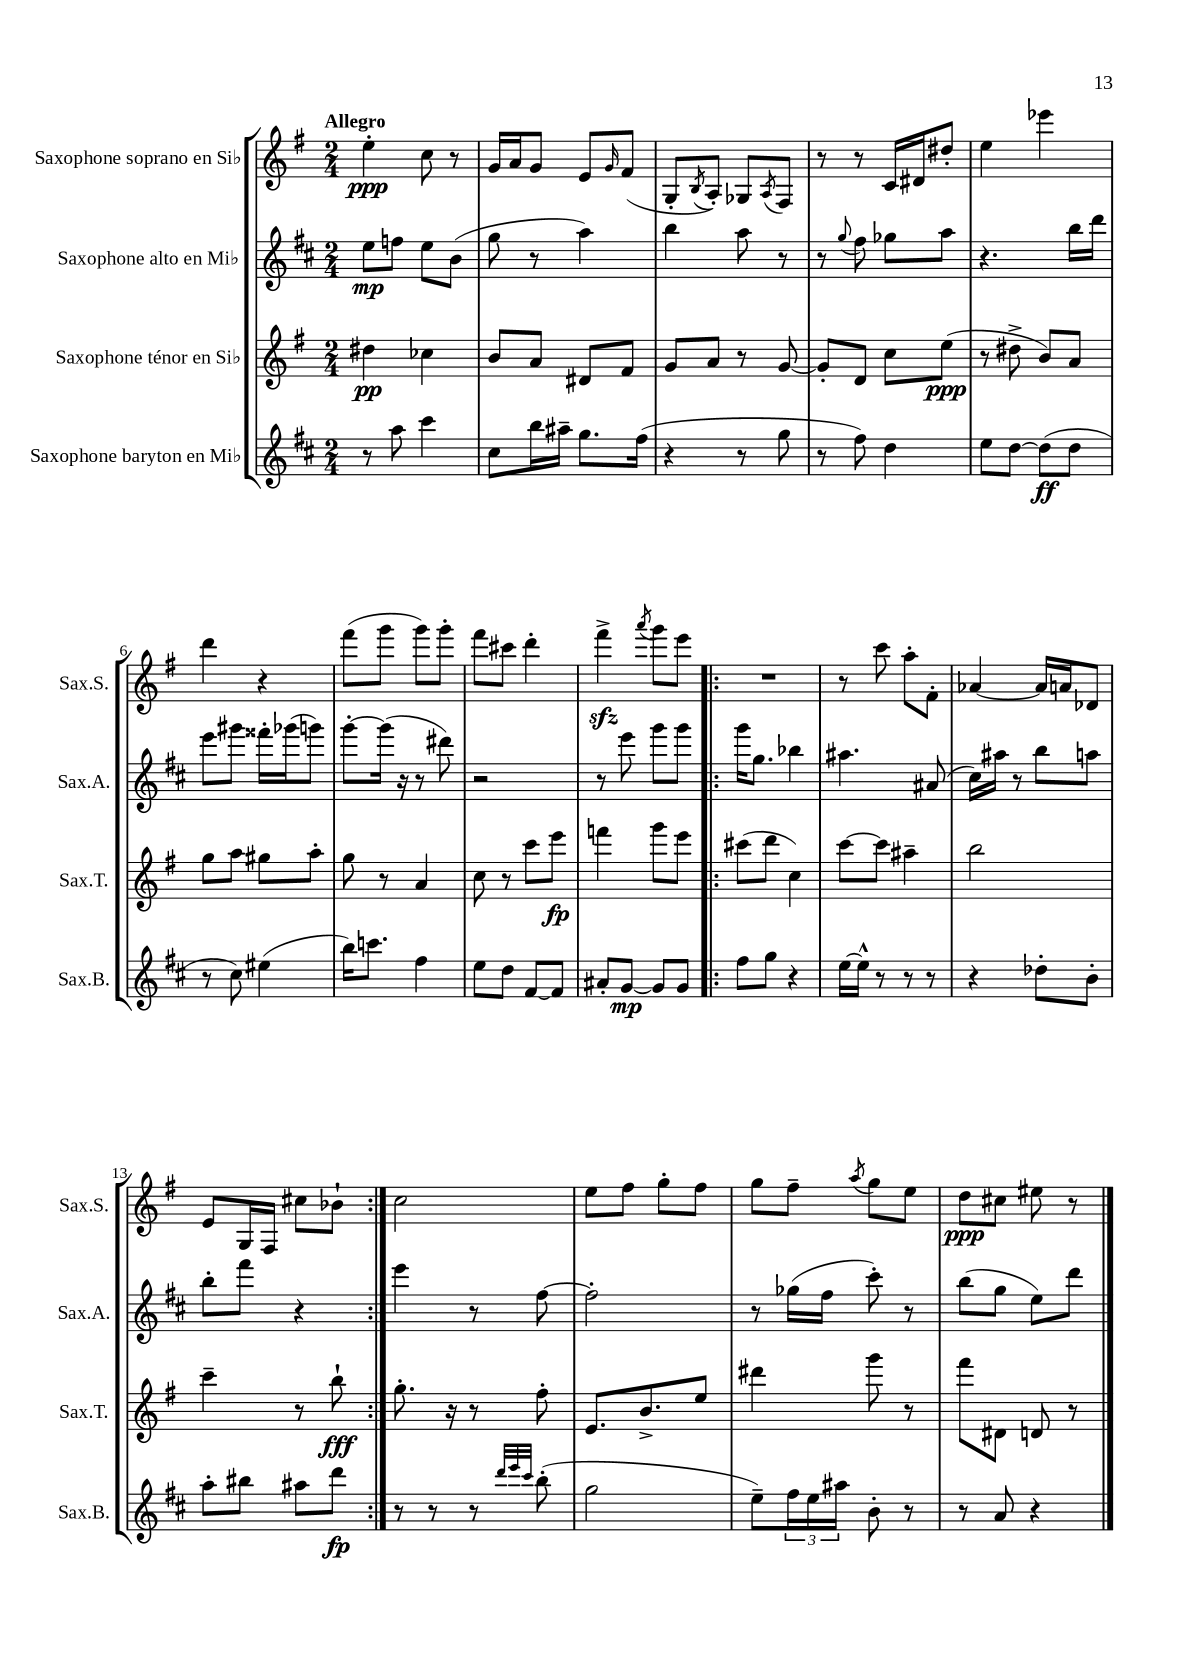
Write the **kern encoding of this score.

**kern	**dynam	**kern	**dynam	**kern	**dynam	**kern	**dynam
*part4	*part4	*part3	*part3	*part2	*part2	*part1	*part1
*staff4	*staff4	*staff3	*staff3	*staff2	*staff2	*staff1	*staff1
*I"Saxophone baryton en Mi♭	*	*I"Saxophone ténor en Si♭	*	*I"Saxophone alto en Mi♭	*	*I"Saxophone soprano en Si♭	*
*I'Sax.B.	*	*I'Sax.T.	*	*I'Sax.A.	*	*I'Sax.S.	*
*clefG2	*	*clefG2	*	*clefG2	*	*clefG2	*
*k[f#c#]	*	*k[f#]	*	*k[f#c#]	*	*k[f#]	*
*M2/4	*	*M2/4	*	*M2/4	*	*M2/4	*
=1	=1	=1	=1	=1	=1	=1	=1
!	!	!	!	!	!	!LO:TX:a:B:t=Allegro	!
8r	.	4dd#X\	pp	8ee\L	mp	4ee'\	ppp
8aa\	.	.	.	8ffn\J	.	.	.
4ccc#\	.	4cc-X\	.	8ee\L	.	8cc\	.
.	.	.	.	(8b\J	.	8r	.
=2	=2	=2	=2	=2	=2	=2	=2
8cc#\L	.	8b/L	.	8gg\	.	16g/LL	.
.	.	.	.	.	.	16a/J	.
16bb\L	.	8a/J	.	8r	.	8g/J	.
16aa#X~\JJ	.	.	.	.	.	.	.
8.gg\L	.	8d#X/L	.	4aa\)	.	8e/L	.
.	.	.	.	.	.	16qqg/	.
.	.	8f#/J	.	.	.	(8f#/J	.
(16ff#\Jk	.	.	.	.	.	.	.
=3	=3	=3	=3	=3	=3	=3	=3
4r	.	8g/L	.	4bb\	.	8G'/L	.
.	.	.	.	.	.	8qB/	.
.	.	8a/J	.	.	.	8A'/J)	.
8r	.	8r	.	8aa\	.	8G-X/L	.
.	.	.	.	.	.	8qA/	.
8gg\	.	[8g/	.	8r	.	8F#/J	.
=4	=4	=4	=4	=4	=4	=4	=4
8r	.	8g'/L]	.	8r	.	8r	.
.	.	.	.	8qqgg/	.	.	.
8ff#\)	.	8d/J	.	8ff#\	.	8r	.
4dd\	.	8cc\L	.	8gg-X\L	.	16c/LL	.
.	.	.	.	.	.	16d#X/J	.
.	.	(8ee\J	ppp	8aa\J	.	8dd#X'/J	.
=5	=5	=5	=5	=5	=5	=5	=5
8ee\L	.	8r	.	4.r	.	4ee\	.
[8dd\J	.	8dd#X^\	.	.	.	.	.
(8dd\L]	ff	8b/L)	.	.	.	4eee-X\	.
8dd\J	.	8a/J	.	16bb\LL	.	.	.
.	.	.	.	16ddd\JJ	.	.	.
!!LO:LB:g=z
=6	=6	=6	=6	=6	=6	=6	=6
8r	.	8gg\L	.	8eee\L	.	4ddd\	.
8cc#\)	.	8aa\J	.	8ggg#X\J	.	.	.
(4ee#X\	.	8gg#X\L	.	16fff##X'\LL	.	4r	.
.	.	.	.	(16ggg-X\J	.	.	.
.	.	8aa'\J	.	8gggn\J)	.	.	.
=7	=7	=7	=7	=7	=7	=7	=7
16bb\KL)	.	8gg\	.	[8ggg'\L	.	(8fff#\L	.
8.cccn\J	.	.	.	.	.	.	.
.	.	8r	.	(16ggg\Jk]	.	8ggg\J	.
.	.	.	.	16r	.	.	.
4ff#\	.	4a/	.	8r	.	8ggg\L)	.
.	.	.	.	8ddd#X\)	.	8ggg'\J	.
=8	=8	=8	=8	=8	=8	=8	=8
8ee\L	.	8cc\	.	2r	.	8fff#\L	.
8dd\J	.	8r	.	.	.	8ccc#X\J	.
[8f#/L	.	8ccc\L	.	.	.	4ddd'\	.
8f#/J]	.	8eee\J	fp	.	.	.	.
=9	=9	=9	=9	=9	=9	=9	=9
8a#X'/L	.	4fffn\	.	8r	.	4fff#zz^\	.
[8g/J	mp	.	.	8eee\	.	.	.
.	.	.	.	.	.	8qaaa/	.
8g/L]	.	8ggg\L	.	8ggg\L	.	8ggg\L	.
8g/J	.	8eee\J	.	8ggg\J	.	8eee\J	.
=10!|:	=10!|:	=10!|:	=10!|:	=10!|:	=10!|:	=10!|:	=10!|:
8ff#\L	.	(8ccc#X\L	.	16ggg\KL	.	2r	.
.	.	.	.	8.gg\J	.	.	.
8gg\J	.	8ddd\J	.	.	.	.	.
4r	.	4cc\)	.	4bb-X\	.	.	.
=11	=11	=11	=11	=11	=11	=11	=11
[16ee\LL	.	[8ccc\L	.	4.aa#X\	.	8r	.
16ee^^\JJ]	.	.	.	.	.	.	.
8r	.	8ccc\J]	.	.	.	8ccc\	.
8r	.	4aa#X~\	.	.	.	8aa'\L	.
8r	.	.	.	(8a#X/	.	8f#'\J	.
=12	=12	=12	=12	=12	=12	=12	=12
4r	.	2bb\	.	16cc#\LL)	.	[4a-X/	.
.	.	.	.	16aa#X\JJ	.	.	.
.	.	.	.	8r	.	.	.
8dd-X'\L	.	.	.	8bb\L	.	16a-/LL]	.
.	.	.	.	.	.	16an/J	.
8b'\J	.	.	.	8aan\J	.	8d-X/J	.
!!LO:LB:g=z
=13	=13	=13	=13	=13	=13	=13	=13
8aa'\L	.	4ccc~\	.	8bb'\L	.	8e/L	.
8bb#X\J	.	.	.	8fff#\J	.	16G/L	.
.	.	.	.	.	.	16F#/JJ	.
8aa#X\L	.	8r	.	4r	.	8cc#X\L	.
8ddd\J	fp	8bb`\	fff	.	.	8b-X`\J	.
=14:|!	=14:|!	=14:|!	=14:|!	=14:|!	=14:|!	=14:|!	=14:|!
8r	.	8.gg'\	.	4eee\	.	2cc\	.
8r	.	.	.	.	.	.	.
.	.	16r	.	.	.	.	.
8r	.	8r	.	8r	.	.	.
32qqddd/LLL	.	.	.	.	.	.	.
32qqeee/	.	.	.	.	.	.	.
32qqccc#/JJJ	.	.	.	.	.	.	.
(8bb'\	.	8ff#'\	.	[8ff#\	.	.	.
=15	=15	=15	=15	=15	=15	=15	=15
2gg\	.	8.e/L	.	2ff#'\]	.	8ee\L	.
.	.	.	.	.	.	8ff#\J	.
.	.	8.b^/	.	.	.	.	.
.	.	.	.	.	.	8gg'\L	.
.	.	8ee/J	.	.	.	8ff#\J	.
=16	=16	=16	=16	=16	=16	=16	=16
8ee~\L)	.	4ddd#X\	.	8r	.	8gg\L	.
24ff#\L	.	.	.	(16gg-X\LL	.	8ff#~\J	.
24ee\	.	.	.	.	.	.	.
.	.	.	.	16ff#\JJ	.	.	.
24aa#X\JJ	.	.	.	.	.	.	.
.	.	.	.	.	.	8qaa/	.
8b'\	.	8ggg\	.	8ccc#'\)	.	8gg\L	.
8r	.	8r	.	8r	.	8ee\J	.
=17	=17	=17	=17	=17	=17	=17	=17
8r	.	8fff#\L	.	(8bb\L	.	8dd\L	ppp
8a/	.	8d#X\J	.	8gg\J	.	8cc#X\J	.
4r	.	8dn/	.	8ee\L)	.	8ee#X\	.
.	.	8r	.	8ddd\J	.	8r	.
==	==	==	==	==	==	==	==
*-	*-	*-	*-	*-	*-	*-	*-
